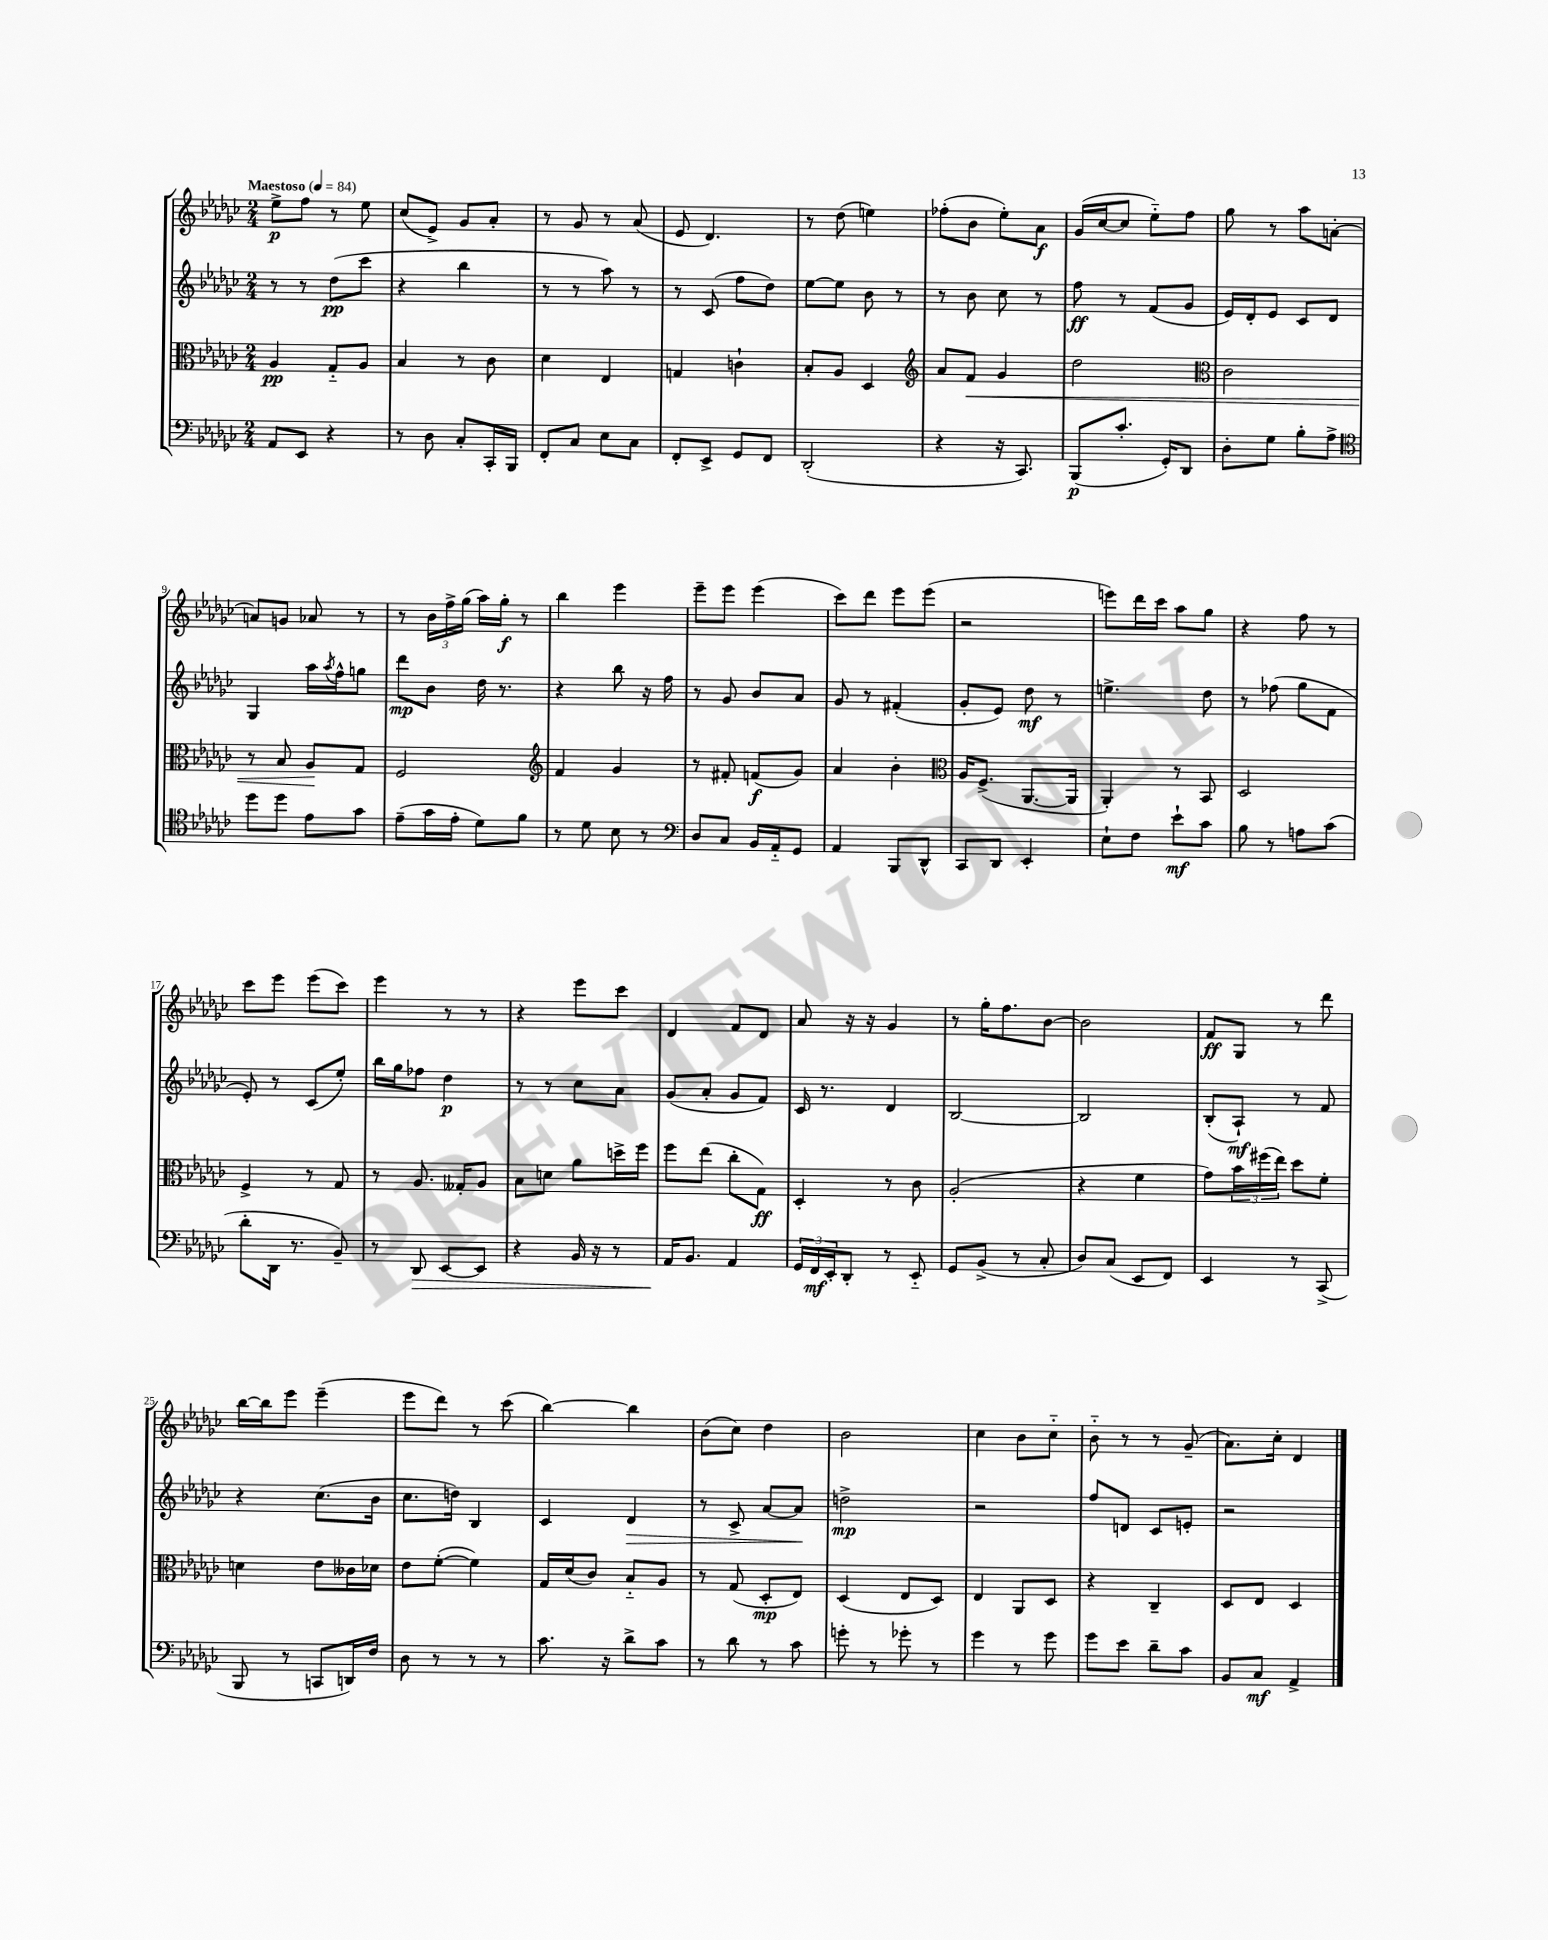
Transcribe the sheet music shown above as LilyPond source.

<<
\new StaffGroup <<
\new Staff = "s0" {
    \clef treble \key ges \major \numericTimeSignature \time 2/4 \tempo "Maestoso" 4 = 84
    ees''8->\p f''8 r8 ees''8 |
    ces''8( ees'8->) ges'8 aes'8-. |
    r8 ges'8 r8 aes'8( |
    ees'8 des'4.) |
    r8 des''8( e''4) |
    fes''8-.( bes'8 ees''8-.) aes'8\f |
    ges'16( ces''16~ ces''8 ees''8-_) f''8 |
    ges''8 r8 aes''8 a'8~-. |
    a'8 g'8 aes'8 r8 |
    r8 \tuplet 3/2 { bes'16 f''16-> ges''16( } aes''16) ges''16-.\f r8 |
    bes''4 ees'''4 |
    ees'''8-- ees'''8 ees'''4( |
    ces'''8) des'''8 ees'''8 ees'''8( |
    r2 |
    e'''8) des'''16 ces'''16 aes''8 ges''8 |
    r4 f''8 r8 |
    ces'''8 ees'''8 ees'''8( ces'''8) |
    ees'''4 r8 r8 |
    r4 ees'''8 ces'''8 |
    des'4 f'8 des'8 |
    aes'8 r16 r16 ges'4 |
    r8 ges''16-. f''8. bes'8~ |
    bes'2 |
    f'8\ff ges8 r8 des'''8 |
    bes''16~ bes''16 ees'''8 ees'''4--( |
    ees'''8 des'''8) r8 ces'''8( |
    bes''4~) bes''4 |
    bes'8( ces''8) des''4 |
    bes'2 |
    ces''4 bes'8 ces''8-_ |
    bes'8-_ r8 r8 ges'8--( |
    aes'8.) ces''16-. des'4 \bar "|." |
}
\new Staff = "s1" {
    \clef treble \key ges \major \numericTimeSignature \time 2/4
    r8 r8 des''8\pp( ces'''8 |
    r4 bes''4 |
    r8 r8 aes''8) r8 |
    r8 ces'8( f''8 des''8) |
    ees''8~ ees''8 bes'8 r8 |
    r8 bes'8 ces''8 r8 |
    f''8\ff r8 f'8( ges'8 |
    ees'16) des'16-. ees'8 ces'8 des'8 |
    ges4 aes''16 \acciaccatura { aes''8 } f''16-^ g''8 |
    des'''8\mp bes'8 des''16 r8. |
    r4 bes''8 r16 f''16 |
    r8 ges'8 bes'8 aes'8 |
    ges'8 r8 fis'4-.( |
    ges'8-. ees'8) des''8\mf r8 |
    e''4.-> des''8 |
    r8 fes''8( ges''8 f'8 |
    ees'8-.) r8 ces'8( ees''8-.) |
    bes''16 ges''16 fes''8 des''4\p |
    r8 r8 ces''8 aes'8 |
    ges'8( aes'8-. ges'8 f'8) |
    ces'16 r8. des'4 |
    bes2~ |
    bes2 |
    bes8-.( aes8-!\mf) r8 f'8 |
    r4 ces''8.( bes'16 |
    ces''8. d''16) bes4 |
    ces'4 des'4\> |
    r8 ces'8-> aes'8~ aes'8\! |
    d''2->\mp |
    r2 |
    f''8 d'8 ces'8 e'8-. |
    r2 \bar "|." |
}
\new Staff = "s2" {
    \clef alto \key ges \major \numericTimeSignature \time 2/4
    aes4\pp ges8-_ aes8 |
    bes4 r8 ces'8 |
    des'4 ees4 |
    g4 c'4-! |
    bes8-. aes8 des4 |
    \clef treble aes'8 f'8\< ges'4 |
    des''2 |
    \clef alto ces'2 |
    r8 bes8 aes8\! ges8 |
    f2 |
    \clef treble f'4 ges'4 |
    r8 fis'8-. f'8\f( ges'8) |
    aes'4 bes'4-. |
    \clef alto aes16 f8.->( aes,8.~ aes,16 |
    aes,4-.) r8 bes,8 |
    des2 |
    f4-> r8 ges8 |
    r8 aes8. geses16-. aes8 |
    bes8 d'8 aes'8 d''16-> f''16 |
    f''8 ees''8( ces''8-. ges8\ff) |
    des4-. r8 ces'8 |
    aes2-.( |
    r4 f'4 |
    ges'8) \tuplet 3/2 { bes'16 fis''16( ees''16) } des''8 f'8-. |
    d'4 ees'8 ceses'16 des'16 |
    ees'8 f'8~-.( f'4) |
    ges16 des'16( ces'8) bes8-_ aes8 |
    r8 ges8( des8-.\mp ees8) |
    des4( ees8 des8) |
    ees4 aes,8 des8 |
    r4 ces4-- |
    des8 ees8 des4 \bar "|." |
}
\new Staff = "s3" {
    \clef bass \key ges \major \numericTimeSignature \time 2/4
    aes,8 ees,8 r4 |
    r8 des8 ces8-. ces,16-. bes,,16 |
    f,8-. ces8 ees8 ces8 |
    f,8-. ees,8-> ges,8 f,8 |
    des,2-.( |
    r4 r16 ces,8.) |
    bes,,8\p( ces'8.-. ges,16-.) des,8 |
    des8-. ges8 bes8-. aes8-> |
    \clef tenor des''8 des''8 ees'8 ges'8 |
    ees'8--( ges'16 ees'16-. des'8) f'8 |
    r8 des'8 bes8 r8 |
    \clef bass des8 ces8 bes,16 aes,16-_ ges,8 |
    aes,4 bes,,8 des,8-^ |
    ces,8 des,8 ees,4-. |
    ees8-! f8 ees'8-!\mf ces'8 |
    bes8 r8 a8 ces'8( |
    des'8-. des,16 r8. bes,8--) |
    r8 des,8\> ees,8~ ees,8 |
    r4 bes,16 r16 r8 |
    aes,16\! bes,8. aes,4 |
    \tuplet 3/2 { ges,16 f,16\mf ees,16-. } des,8-. r8 ees,8-_ |
    ges,8 bes,8->( r8 ces8-. |
    des8) ces8( ees,8 f,8) |
    ees,4 r8 ces,8->( |
    bes,,8 r8 c,8 d,16) f16 |
    des8 r8 r8 r8 |
    ces'8. r16 des'8-> ces'8 |
    r8 des'8 r8 ces'8 |
    g'8-. r8 ges'8-. r8 |
    ges'4 r8 ges'8 |
    ges'8 ees'8 des'8-- ces'8 |
    bes,8 ces8\mf aes,4-> \bar "|." |
}
>>
>>
